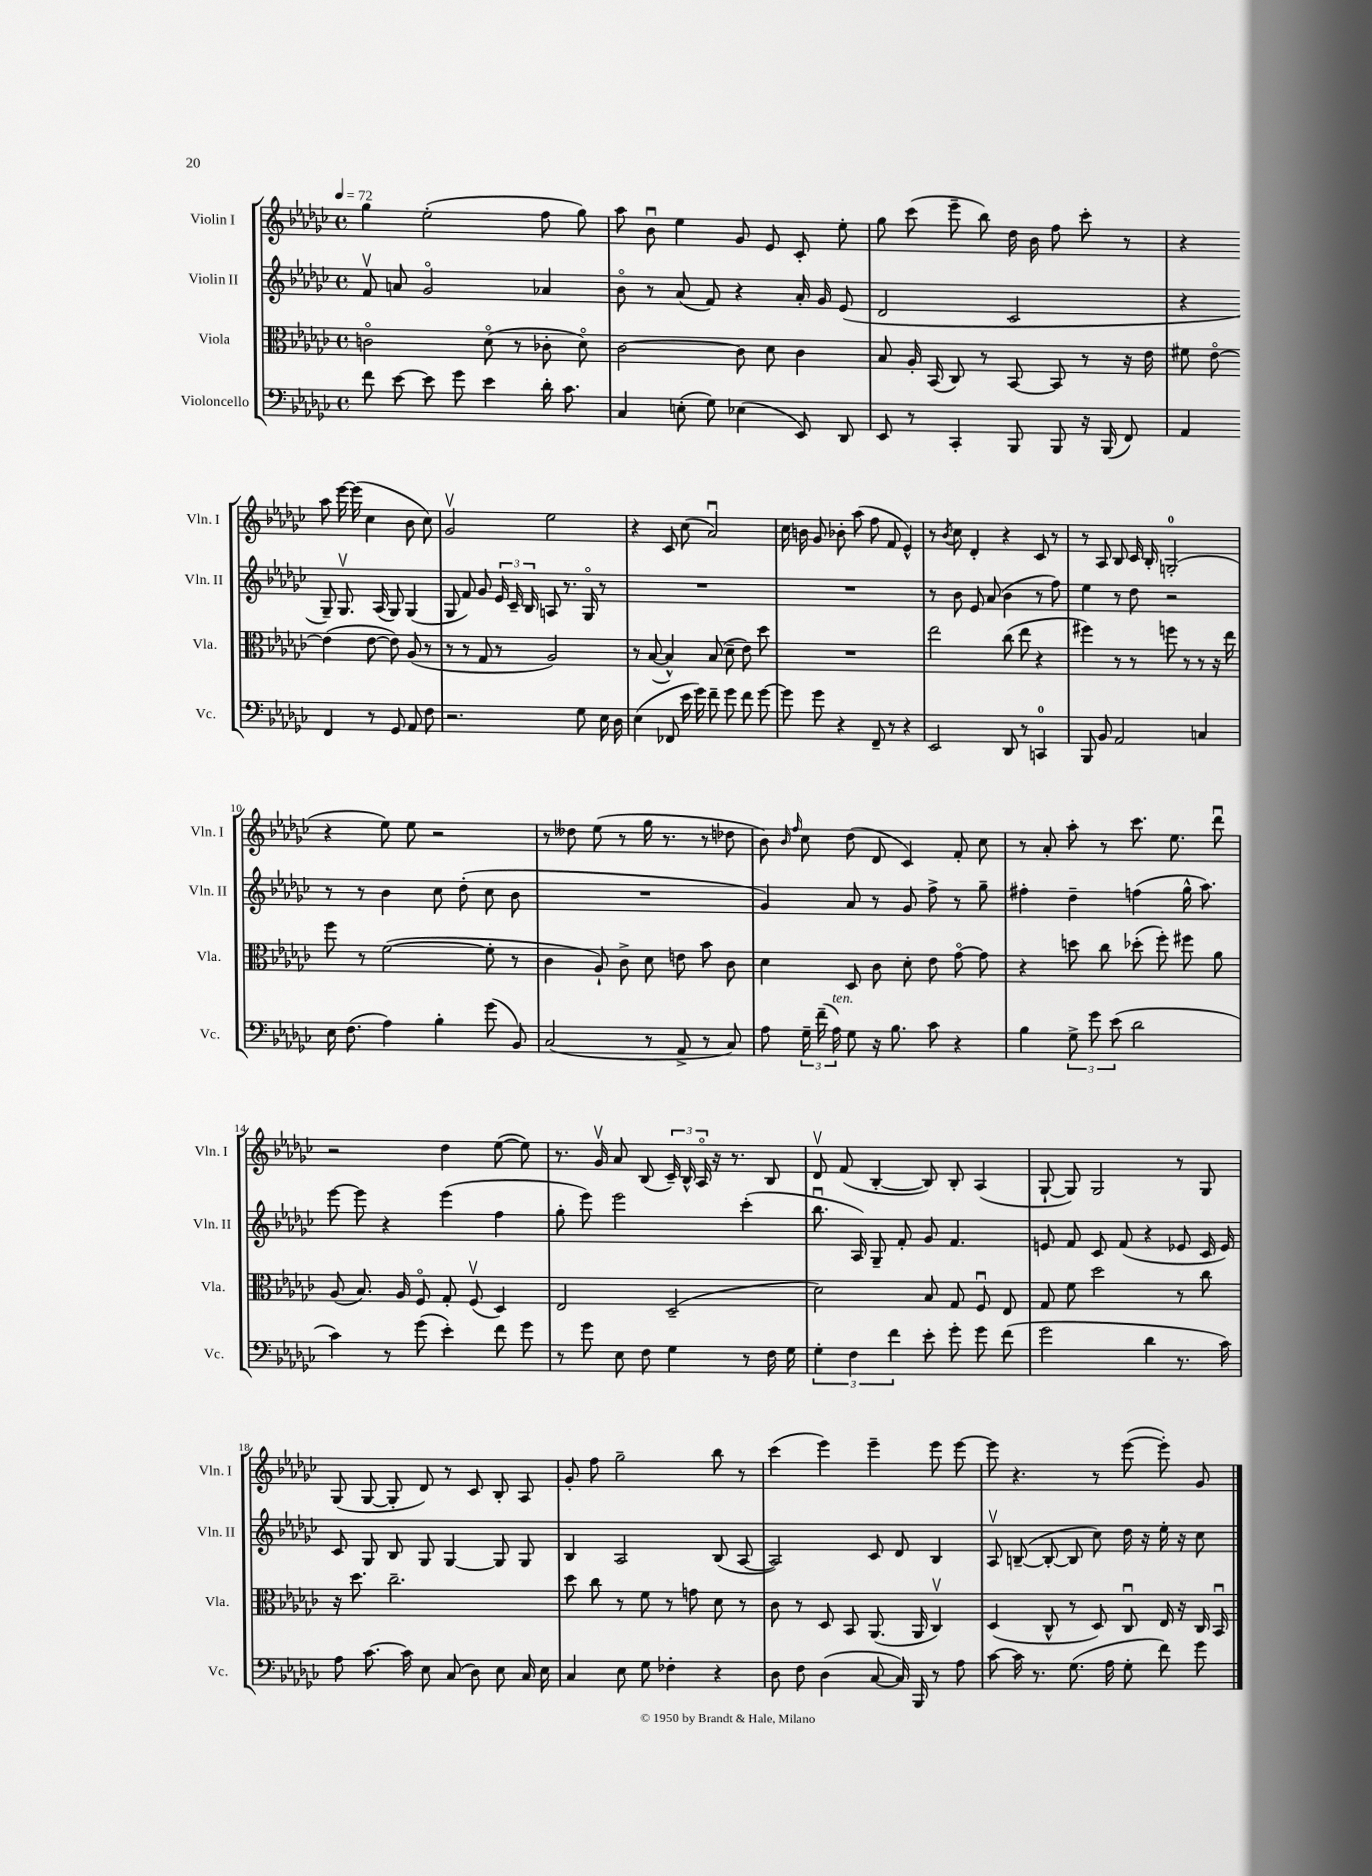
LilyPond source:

<<
\new StaffGroup <<
\new Staff = "s0" \with { instrumentName = "Violin I" shortInstrumentName = "Vln. I" } {
    \clef treble \key ges \major \defaultTimeSignature \time 4/4 \tempo 4 = 72
    \autoBeamOff ges''4 ees''2-.( f''8 ges''8) |
    aes''8 bes'8\downbow ees''4 ges'8 ees'8 ces'8-. ees''8-. |
    ges''8 ces'''8( ees'''8-- bes''8) des''16 bes'16 f''8 ces'''8-. r8 |
    r4 aes''8 ees'''16~ ees'''16( ces''4 bes'8 ces''8) |
    ges'2\upbow ees''2 |
    r4 ces'8 ces''8( aes'2\downbow) |
    ces''16 b'16 ges'8 bes'8-. aes''8( f''8 f'8 ees'4-^) |
    r8 \acciaccatura { bes'8 } ces''8 des'4-. r4 ces'8 r8 |
    r8 aes8 bes8 ces'16 bes16-. g2-0-.( |
    r4 ees''8) ees''8 r2 |
    r8 deses''8 ees''8( r8 ges''16 r8. r8 des''8 |
    bes'8) \grace { bes'16 f''16 } ces''8 des''8( des'8 ces'4) f'8-. ces''8 |
    r8 aes'8-. aes''8-. r8 ces'''8. ees''8. des'''8\downbow |
    r2 des''4 ees''8~( ees''8) |
    r8. ges'16\upbow aes'8 bes8( \tuplet 3/2 { ces'16--) bes16-^ aes16\flageolet } r16 r8. bes8 |
    des'8\upbow f'8( bes4~-. bes8) bes8-. aes4( |
    ges8~-! ges8) ges2 r8 ges8 |
    ges8( ges8~ ges8-. des'8) r8 ces'8 bes8-. aes8 |
    ges'8-. f''8 ges''2-- bes''8 r8 |
    ces'''4( ees'''4) ees'''4-- ees'''8 ees'''8~ |
    ees'''8 r4. r8 ees'''8~( ees'''8-.) ges'8 \bar "|." |
}
\new Staff = "s1" \with { instrumentName = "Violin II" shortInstrumentName = "Vln. II" } {
    \clef treble \key ges \major \defaultTimeSignature \time 4/4
    \autoBeamOff f'8\upbow a'8 ges'2\flageolet aes'4 |
    bes'8\flageolet r8 aes'8( f'8) r4 aes'16-. ges'16 ees'8( |
    des'2 ces'2 |
    r4 ges8--) ges8.\upbow aes16( ges8) ges4( |
    ges8 f'8) ges'8 \tuplet 3/2 { ees'16 ces'16-- bes16 } a8 r8. ges16\flageolet r8 |
    R1 |
    R1 |
    r8 bes'8 ees'8 aes'8( bes'4 r8 f''8) |
    ees''4 r8 des''8 r2 |
    r8 r8 bes'4 ces''8 des''8-.( ces''8 bes'8 |
    R1 |
    ges'4) aes'8 r8 ges'8 f''8-> r8 ges''8-- |
    fis''4-. des''4-- f''4( ges''16-^ aes''8.) |
    ees'''8~ ees'''8 r4 ees'''4( f''4 |
    ges''8-. ees'''8) ees'''2 ces'''4-.( |
    bes''8.\downbow aes16) ges8-- f'8-. ges'8 f'4. |
    e'8 f'8 ces'8 f'8( r4 ees'8 ces'16 ees'16) |
    ces'8 ges8 bes8 ges8 ges4~ ges8 ges8 |
    bes4 aes2 bes8( aes8~ |
    aes2) ces'8 des'8 bes4 |
    aes8\upbow b8~--( b8~-. b8 ces''8) des''16 r16 ees''16-. r16 ces''8 \bar "|." |
}
\new Staff = "s2" \with { instrumentName = "Viola" shortInstrumentName = "Vla." } {
    \clef alto \key ges \major \defaultTimeSignature \time 4/4
    \autoBeamOff c'2\flageolet des'8\flageolet( r8 ces'8-. des'8\flageolet) |
    ces'2~ ces'8 des'8 ces'4 |
    bes8 aes16-. bes,16( ces8) r8 bes,8~ bes,8 r8 r16 ees'16 |
    fis'8 ees'8~\flageolet ees'4( ees'8~ ees'8) aes8( r8 |
    r8 r8 ges8 r8 aes2) |
    r8 bes8~( bes4-^) bes8( des'8-- ees'8) des''8 |
    R1 |
    ees''2 ces''8( ees''8 r4 |
    fis''4) r8 r8 f''8 r8 r8 r16 ees''16 |
    f''8 r8 f'2~( f'8-. r8 |
    ces'4 aes8-!) ces'8-> des'8 e'8 bes'8 ces'8 |
    des'4 des8 ces'8 des'8-. ees'8 ges'8~\flageolet ges'8 |
    r4 d''8 ces''8 des''8-.( f''8-.) fis''8 aes'8 |
    aes8( bes8.) aes16 f8\flageolet ges8-. f8\upbow( des4) |
    ees2 des2--( |
    des'2) bes8 ges8 f8\downbow ees8 |
    ges8 f'8 des''2 r8 ces''8 |
    r16 des''8. ces''2.-- |
    des''8 ces''8 r8 f'8 r8 g'8 des'8 r8 |
    ces'8 r8 des8 bes,8 aes,8.( aes,16 ces4\upbow) |
    des4( ces8-^ r8 des8) ces8\downbow ees16 r16 ces16 bes,16\downbow \bar "|." |
}
\new Staff = "s3" \with { instrumentName = "Violoncello" shortInstrumentName = "Vc." } {
    \clef bass \key ges \major \defaultTimeSignature \time 4/4
    \autoBeamOff f'8 ees'8~ ees'8 ges'8 ees'4 des'16-. ces'8. |
    ces4 e8-.( ges8) ees4( ees,8) des,8 |
    ees,8 r8 ces,4-. bes,,8 bes,,8 r16 bes,,16( f,8) |
    aes,4 f,4 r8 ges,8 aes,8 f8 |
    r2. ges8 ees16 des16 |
    ees4( fes,8 ees'16 ges'16) f'8-- ges'8 f'8 ges'8~ |
    ges'8 ges'8 r4 f,8-- r8 r4 |
    ees,2 des,8 r8 c,4-0 |
    bes,,8 bes,8 aes,2 c4 |
    ees16 f8.( aes4) bes4-. ges'8( bes,8) |
    ces2( r8 aes,8-> r8 ces8) |
    aes8 \tuplet 3/2 { ges16-- f'16--( aes16^\markup { \italic "ten." }) } ges8 r16 bes8. ces'8 r4 |
    bes4 \tuplet 3/2 { ges8-> ges'8 ees'8( } des'2 |
    ces'4) r8 ges'8( ees'4-.) f'8 ges'8 |
    r8 ges'8 ees8 f8 ges4 r8 f16 ges16 |
    \tuplet 3/2 { ges4-. f4 f'4 } ees'8-. ges'8-. ges'8 f'8( |
    ges'2 des'4 r8. ces'16) |
    aes8 ces'8.~ ces'16 ees8 ces8( des8) ees8 ces16 ees16 |
    ces4 ees8 ges8 fes4-. r4 |
    des8 f8 des4( ces8~ ces16) bes,,16 r8 aes8 |
    ces'8~ ces'16 r8. ges8.( aes16 ges8-. f'8) ges'8 \bar "|." |
}
>>
>>
